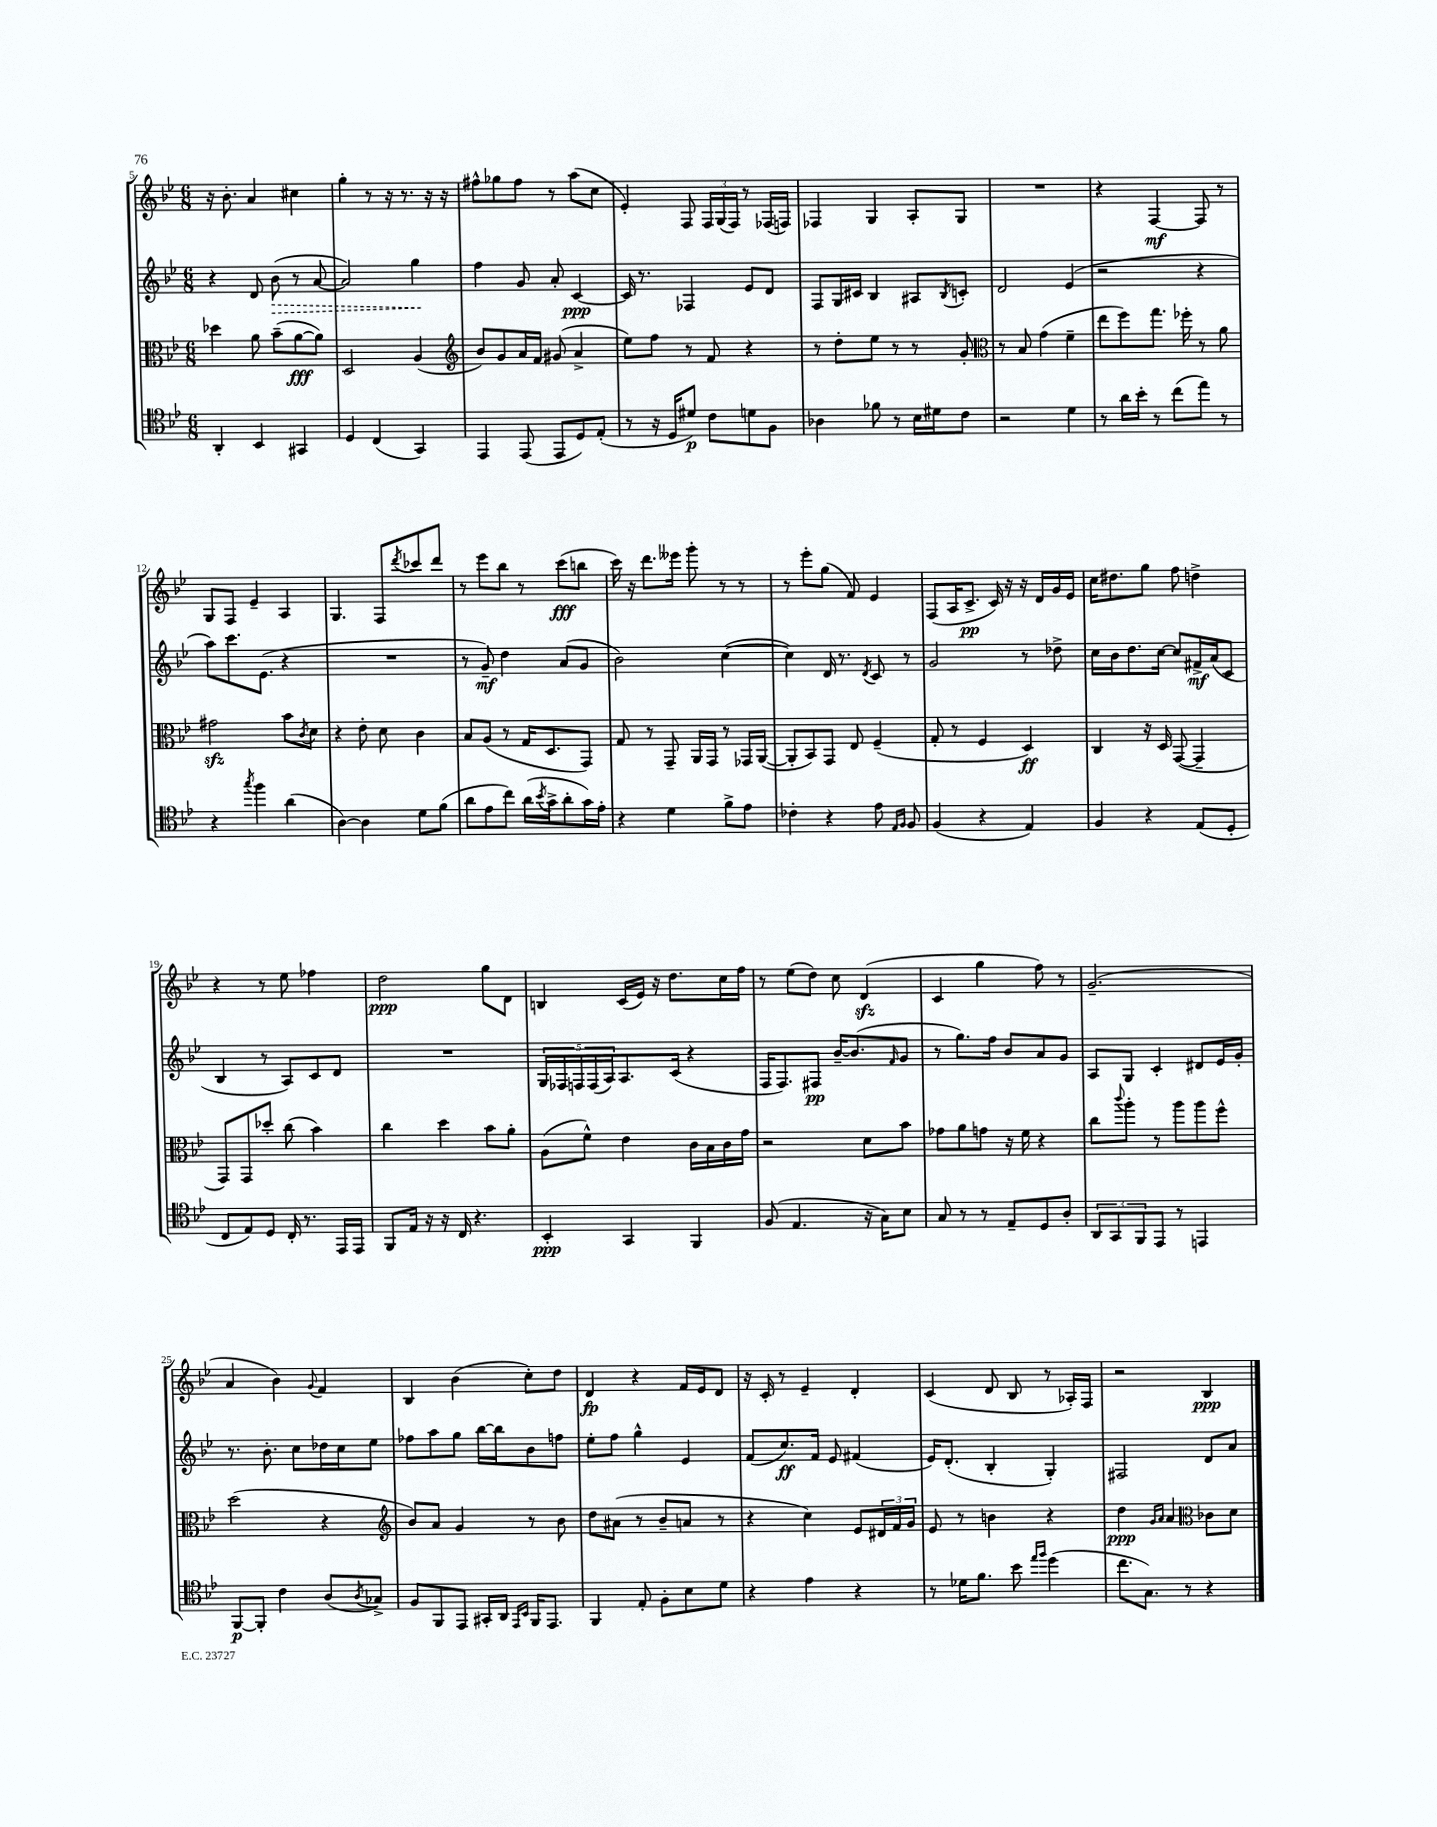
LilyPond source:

<<
\new StaffGroup <<
\new Staff = "s0" {
    \clef treble \key bes \major \numericTimeSignature \time 6/8
    r16 bes'8.-. a'4 cis''4 |
    g''4-. r8 r16 r8. r16 r16 |
    fis''8-^ ges''8 fis''8 r8 a''8( c''8 |
    ees'4-.) f8 \tuplet 3/2 { f16 g16( f16) } r8 fes16( f16) |
    fes4 g4 a8-. g8 |
    R2. |
    r4 f4~\mf f8 r8 |
    g8 f8 ees'4-- a4 |
    g4. f8 \acciaccatura { d'''8 } ces'''8 d'''8 |
    r8 ees'''8 bes''8 r8 c'''8\fff( b''8 |
    c'''16) r16 d'''8. eeses'''16 g'''8-. r8 r8 |
    r8 ees'''8-. g''8( f'8) ees'4 |
    f8( a16 c'8.->\pp c'16) r16 r16 d'16 g'16 ees'16 |
    c''16 dis''8. g''8 f''8 d''4-> |
    r4 r8 ees''8 fes''4 |
    d''2\ppp g''8 d'8 |
    b4 c'16( ees'16) r16 d''8. c''16 f''16 |
    r8 ees''8( d''8) c''8 d'4\sfz( |
    c'4 g''4 f''8) r8 |
    g'2.--( |
    a'4 bes'4) \appoggiatura { g'8 } f'4 |
    bes4 bes'4( c''8-.) d''8 |
    d'4\fp r4 f'16 ees'16 d'8 |
    r16 c'16-. r8 ees'4-- d'4-. |
    c'4( d'8 bes8 r8 aes16-.) f16 |
    r2 bes4\ppp \bar "|." |
}
\new Staff = "s1" {
    \clef treble \key bes \major \numericTimeSignature \time 6/8
    r4 d'8 \once \override Hairpin.style = #'dashed-line bes'8\>( r8 a'8~ |
    a'2) g''4\! |
    f''4 g'8 a'8-. c'4~\ppp |
    c'16 r8. fes4 ees'8 d'8 |
    f8 g16 cis'16 bes4 ais8 \acciaccatura { bes8 } c'8-. |
    d'2 ees'4( |
    r2 r4 |
    a''8) c'''8. ees'8.( r4 |
    R2. |
    r8 g'8--\mf) d''4 a'8( g'8 |
    bes'2) c''4~( |
    c''4) d'16 r8. \acciaccatura { d'8 } c'8 r8 |
    g'2 r8 des''8-> |
    c''16 bes'16 d''8. c''16~ c''8 fis'16->\mf a'16( c'8 |
    bes4 r8 a8) c'8 d'8 |
    R2. |
    \tuplet 5/4 { g16 fes16 f16 f16( a16) } a8. c'16( r4 |
    f16 f8.) fis8\pp bes'16~-- bes'8.( \grace { f'16 } g'8 |
    r8 g''8.) f''16 bes'8 a'8 g'8 |
    a8 g8 c'4-. dis'8 ees'16 g'16-. |
    r8. bes'8.-. c''8 des''16 c''16 ees''8 |
    fes''8 a''8 g''8 bes''16~ bes''16 bes'8 f''8 |
    ees''8-. f''8 g''4-^ ees'4 |
    f'8( c''8.\ff) f'16 ees'8 fis'4( |
    ees'16) d'8.-.( bes4-. g4-.) |
    fis2 d'8 a'8 \bar "|." |
}
\new Staff = "s2" {
    \clef alto \key bes \major \numericTimeSignature \time 6/8
    des''4 a'8 bes'8--( a'8~\fff a'8) |
    d2 a4( |
    \clef treble bes'8) g'8 a'16 f'16 gis'8( a'4-> |
    ees''8) f''8 r8 f'8 r4 |
    r8 d''8-. ees''8 r8 r8 g'8-. |
    \clef alto r8 bes8 g'4( f'4-- |
    ees''8 f''8) g''8. fes''16-. r8 a'8 |
    gis'2\sfz bes'8 \acciaccatura { c'8 } d'8 |
    r4 ees'8-. d'8 c'4 |
    bes8 a8( r8 g16 d8. g,8) |
    g8 r8 g,8-- a,16 g,16 r8 ges,16 a,16~( |
    a,8-. bes,8) g,8 ees8 f4--( |
    g8-. r8 f4 d4\ff) |
    c4 r16 d16 g,8~( g,4-- |
    g,8) g,8 des''8-. c''8( bes'4) |
    c''4 d''4 bes'8 a'8-. |
    a8( f'8-^) ees'4 c'16 bes16 c'16 g'16 |
    r2 d'8 bes'8 |
    ges'8 a'8 g'8 r16 f'16 r4 |
    c''8 \appoggiatura { c'''8 } a''8-. r8 a''8 a''8 f''8-^ |
    d''2( r4 |
    \clef treble bes'8) a'8 g'4 r8 bes'8 |
    d''8 ais'8( r8 bes'8-- a'8 r8 |
    r4 c''4) ees'8 \tuplet 3/2 { dis'16 f'16 g'16 } |
    ees'8 r8 b'4 r4 |
    d''4\ppp \grace { g'16 a'16 } a'4 \clef alto ces'8 d'8 \bar "|." |
}
\new Staff = "s3" {
    \clef tenor \key bes \major \numericTimeSignature \time 6/8
    a,4-. bes,4 gis,4 |
    d4 c4( g,4) |
    ees,4 ees,8( ees,8 d8) ees8-.( |
    r8 r16 d16 dis'8\p) c'8 d'8 f8 |
    aes4 fes'8 r8 bes16 dis'16 c'8 |
    r2 d'4 |
    r8 a'16 bes'16-. r8 c''8( ees''8) r8 |
    r4 \acciaccatura { g''8 } f''4 a'4( |
    a4~) a4 d'8 f'8( |
    a'8 ees'8 c''8) a'16( \acciaccatura { bes'8 } g'16-> a'8-. g'16) ees'16-. |
    r4 d'4 f'8-> ees'8 |
    ces'4-. r4 ees'8 \grace { ees16 f16 } f8 |
    f4( r4 ees4) |
    f4 r4 ees8( d8-. |
    c8 ees8) d8 c16-. r8. ees,16 ees,16 |
    f,8 ees16 r16 r16 c16 r4. |
    bes,4-.\ppp g,4 f,4 |
    f8( ees4. r16 g16) bes8 |
    g8 r8 r8 ees8-- d8 a8-. |
    \tuplet 3/2 { a,8 g,8 f,8 } ees,8 r8 e,4 |
    f,8~\p f,8-. c'4 a8( \acciaccatura { a8 } ges8->) |
    f8 f,8 ees,8 gis,16-. a,16 \grace { ees,16 bes,16 } f,16 ees,8. |
    f,4 ees8-. f8-. bes8 d'8 |
    r4 ees'4 r4 |
    r8 des'16 f'8. bes'8 \grace { ees''16 f''16 } d''4( |
    c''8. g8.) r8 r4 \bar "|." |
}
>>
>>
\layout { \context { \Score currentBarNumber = #5 } }
